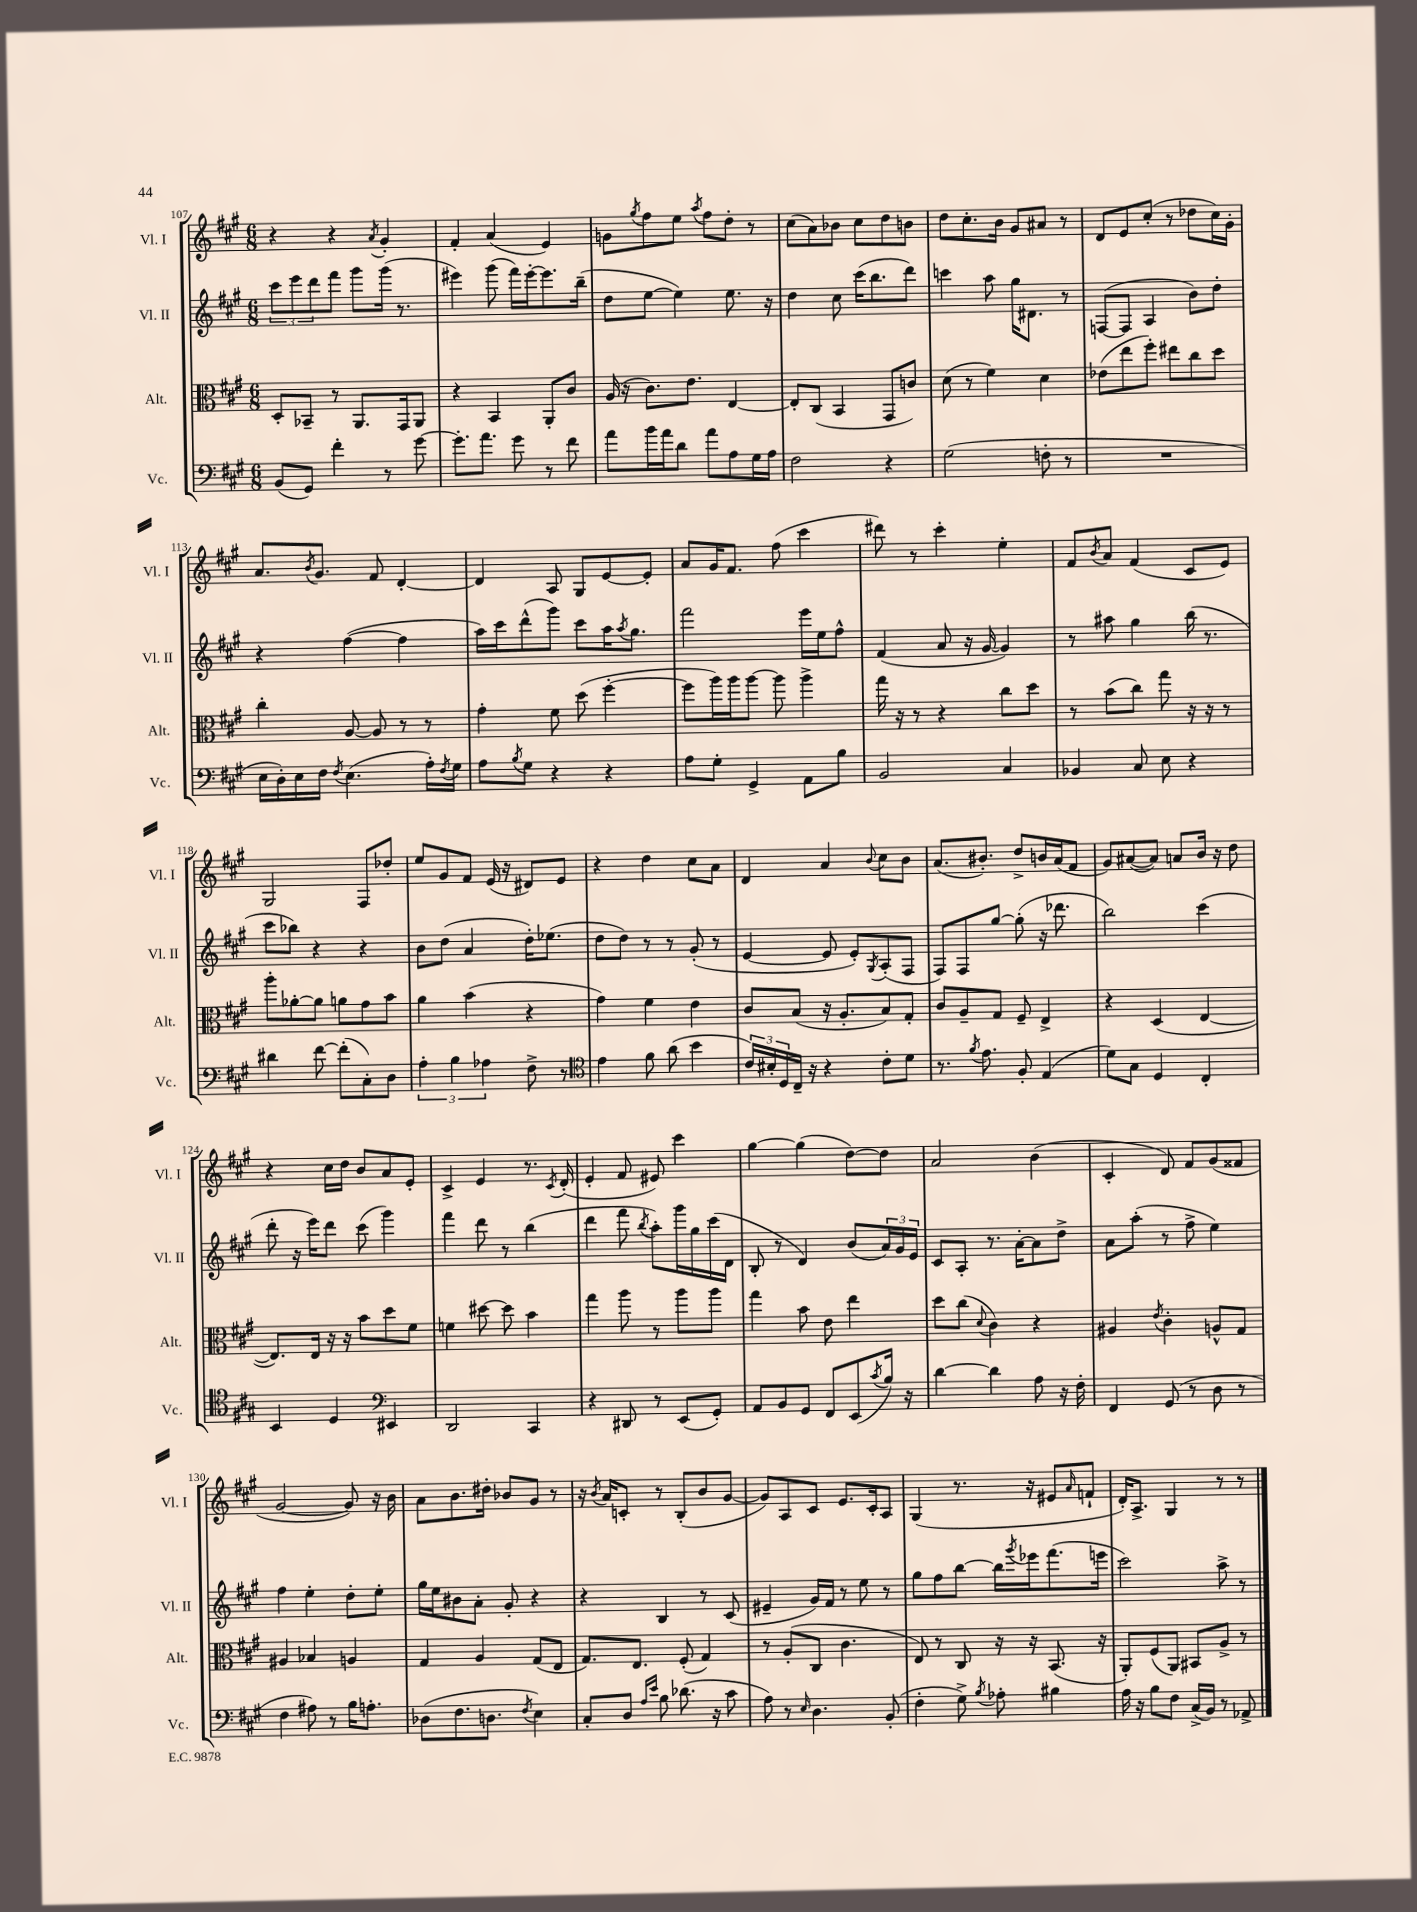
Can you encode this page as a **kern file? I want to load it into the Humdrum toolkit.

**kern	**kern	**kern	**kern
*staff4	*staff3	*staff2	*staff1
*clefF4	*clefC3	*clefG2	*clefG2
*k[f#c#g#]	*k[f#c#g#]	*k[f#c#g#]	*k[f#c#g#]
*M6/8	*M6/8	*M6/8	*M6/8
(8BB/L	8D'/L	12ccc#\L	4r
.	.	12eee\	.
8GG#/J)	8BB-~/J	.	.
.	.	12ddd\	.
4f#'\	8r	8fff#\J	4r
.	8.AA/L	8ggg#\L	.
.	.	.	8qa/
8r	.	(16ggg#\Jk	4g#'/
.	16GG#/k	8.r	.
[8g#\	8AA/J	.	.
=	=	=	=
8.g#'\]L	4r	4eee#\)	4f#'/
8.a\J	.	.	.
.	4BB/	(8ggg#\	(4a/
8g#\	.	16fff#\LL)	.
.	.	[16eee#'\J	.
8r	8AA'/L	8.eee#\]	4e/)
8f#\	8c#/J	.	.
.	.	(16bb~\Jk	.
=	=	=	=
8a\L	(16A/	8dd\L	8g\L
.	16r	.	.
.	.	.	8qgg#/
16b\L	8.c#\L)	[8ee\J	8ff#\
16a\J	.	.	.
8d\J	.	4ee\])	8ee\J
.	8.e\J	.	.
.	.	.	8qaa/
8a\L	.	.	8ff#\L
8A\	[4E/	8.ee\	8dd'\J
16G#\L	.	.	8r
16A\JJ	.	16r	.
=	=	=	=
2F#\	8E'/]L	4dd\	(8cc#\L
.	(8C#/J	.	8a\)
.	4BB/	8cc#\	8b-\J
.	.	(16ccc#\LK	8cc#\L
.	.	8.bb\	.
4r	8GG#/L	.	8dd\
.	8c/J)	8ddd\J)	8b\J
=	=	=	=
(2G#\	(8d\	4ccc\	8dd\L
.	8r	.	8.cc#'\
.	4f#\)	8aa\	.
.	.	.	16b\Jk
.	.	16gg#\LK	8g#/L
.	.	8.d#\J	.
8F'\	4d\	.	8a#/J
8r	.	8r	8r
=	=	=	=
2.r	(8e-\L	([8F/L	8d/L
.	8ee\	8F/]J	8e/
.	8ff#'\J)	4A/	(8cc#'/J
.	8ee#\L	.	8r
.	8cc#\	8b\L)	8dd-\L
.	8dd\J	8dd'\J	16cc#\L)
.	.	.	16g#'\JJ
=	=	=	=
16E\LL	4cc#'\	4r	8.a/L
16D'\)	.	.	.
16E\	.	.	.
.	.	.	8qb/
16F#\JJ	.	.	8.g#/J
8qF#/	.	.	.
(4.E\	[8A/	([4ff#\	.
.	8A/]	.	8f#/
.	8r	4ff#\]	[4d'/
16A'\LL)	8r	.	.
8qF#/	.	.	.
16G#\JJ	.	.	.
=	=	=	=
8A\L	4g#'\	16aa\LL)	4d/]
.	.	16ccc#\J	.
8qB/	.	.	.
8G#\J	.	(8ddd^^\	.
4r	8f#\	8ggg#\J)	8A/
.	(8dd\	8ccc#\L	8G#/L
4r	[4ff#'\	16aa\K	[8e/
.	.	8qaa/	.
.	.	8.gg#\J	.
.	.	.	8e'/]J
=	=	=	=
8A\L	8ff#\]L	2fff#\	8a/L
8G#'\J	16aa\L)	.	16g#/K
.	16aa\J	.	8.f#/J
4GG#^/	[8aa\J	.	.
.	8aa\]	.	(8ff#\
8AA\L	4aa^\	16eee\LL	4ccc#\
.	.	16ee\J	.
8B\J	.	8ff#^^\J	.
=	=	=	=
2BB/	16gg#\	(4f#/	8ddd#\)
.	16r	.	.
.	8r	.	8r
.	4r	8a/	4ccc#'\
.	.	16r	.
.	.	[16g#/	.
4C#/	8cc#\L	4g#/])	4ee'\
.	8dd\J	.	.
=	=	=	=
4BB-/	8r	8r	8f#/L
.	.	.	8qb/
.	(8b\L	8aa#\	8a/J
8C#/	8cc#\J)	4gg#\	(4f#/
8E\	8gg#\	.	.
4r	16r	(16bb\	8c#/L
.	16r	8.r	.
.	8r	.	8e/J)
=	=	=	=
4d#\	8aa'\L	8ccc#\L	2G#/
.	[8a-'\	8bb-\J)	.
[8f#\	8a-\]J	4r	.
(8f#'\]L	8a\L	.	.
8C#'\)	8g#\	4r	8F#/L
8D\J	8b\J	.	8dd-'/J
=	=	=	=
6A'\	4a\	8b\L	8ee/L
.	.	(8dd\J	8g#/
6B\	.	.	.
.	(4b\	4a/	8f#/J
6A-\	.	.	.
.	.	.	(16e/
.	.	.	16r
8F#^\	4r	16dd'\LK)	8d#/L)
.	.	(8.ee-\J	.
8r	.	.	8e/J
=	=	=	=
*clefC4	*	*	*
4e\	4g#\)	8dd\L	4r
.	.	8dd\J)	.
8f#\	4f#\	8r	4dd\
(8a\	.	8r	.
4b\	4e\	(8g#'/	8cc#\L
.	.	8r	8a\J
=	=	=	=
24c#/LL)	8c#/L	[4e/	4d/
24B#'/	.	.	.
24D/	.	.	.
16C#~/JJ	(8B/J	.	.
16r	.	.	.
4r	16r	8e/]	4a/
.	8.A'/L	.	.
.	.	8e'/L)	.
.	.	8qG#/	8qqb/
8c#'\L	8B/)	(8A'/	8cc#\L
8d\J	8G#'/J	8F#/J	8b\J
=	=	=	=
8.r	8c#/L	8F#/L)	(8.a/L
.	8A~/	8F#/	.
8qf#/	.	.	.
8.e\	.	.	8.b#'/J)
.	8G#/J	[8gg#/J	.
8F#'/	8F#~/	(8gg#'\]	8dd^/L
(4E/	4E^/	16r	16b/L
.	.	8.ddd-\	(16a/J
.	.	.	8f#/J
=	=	=	=
8d\L)	4r	2bb\)	8g#/L)
8G#\J	.	.	([8a#/
4D/	(4D/	.	8a#/]J)
.	.	.	8a/L
4C#'/	[4E/	(4ccc#\	16b/Jk
.	.	.	16r
.	.	.	8dd\
=	=	=	=
4BB/	8.E/]L)	8ddd'\	4r
.	.	16r	.
.	16E/Jk	16eee\LK)	.
4D/	16r	8ddd\J	16cc#\LL
.	16r	.	16dd\JJ
.	8b\L	(8ccc#\	8b/L
*clefF4	*	*	*
4EE#/	8dd\	4ggg#\)	8a/
.	8f#\J	.	8e'/J
=	=	=	=
2DD/	4f\	4fff#\	4c#^/
.	[8dd#\	8ddd\	4e/
.	8dd#\]	8r	.
4CC#/	4b\	(4bb\	8.r
.	.	.	8qc#/
.	.	.	(16d'/
=	=	=	=
4r	4gg#\	4ddd\	4e'/
8DD#/	8aa\	8fff#\	8f#/
.	.	8qbb/	.
8r	8r	8aa'\L)	8e#/)
(8EE/L	8aa\L	16ggg#\L	4ccc#\
.	.	16gg#\	.
8GG#'/J)	8aa\J	(16ccc#\	.
.	.	16d\JJ	.
=	=	=	=
8AA/L	4gg#\	8B'/	[4gg#\
8BB/	.	8r	.
8GG#/J	8b\	4d/)	(4gg#\]
8FF#/L	8e\	.	.
(8EE/	4ee\	(8b/L	[8dd\L)
8qc#/	.	.	.
16B/Jk)	.	24a/L)	8dd\]J
.	.	24g#/	.
16r	.	.	.
.	.	24e/JJ	.
=	=	=	=
[4d\	8dd\L	8c#/L	2a/
.	(8cc#\J	8A'/J	.
.	8qqd/	.	.
4d\]	4c#\)	8.r	.
.	.	[16a'\LK	.
8A\	4r	8a\]	(4b\
16r	.	8dd^\J	.
16F#'\	.	.	.
=	=	=	=
4FF#/	4A#/	8a\L	4c#'/
.	.	(8aa'\J	.
.	8qe/	.	.
(8GG#/	4c#'\	8r	8d/)
8r	.	8ff#^\	8f#/L
8D\	8A^^/L	4ee\)	(8g#/
8r	8G#/J	.	8f##/J
=	=	=	=
4F#\	4A#/	4ff#\	[2g#/
8A#\)	4B-/	4ee'\	.
8r	.	.	.
16B\LK	4A/	8dd'\L	8g#/])
8.A'\J	.	.	.
.	.	8ee'\J	16r
.	.	.	16b\
=	=	=	=
(8D-\L	4G#/	16gg#\LL	8a\L
.	.	16ee\J	.
8.F#\	.	8b#\	8.b\
.	4A/	8a'\J	.
8.D\J	.	.	16dd#'\Jk
.	.	8g#'/	8b-/L
8qF#/	.	.	.
4E\)	(8G#/L	4r	8g#/J
.	8E/J	.	8r
=	=	=	=
8C#'/L	8.G#/L)	4r	16r
.	.	.	8qb/
.	.	.	16a/LK
8D/J	.	.	8c'/J
.	8.E/J	.	.
16qqA/LL	.	.	.
16qqe/JJ	.	.	.
8B\	.	4B/	8r
(8.d-\	(8F#'/	.	(8B'/L
.	4G#/)	8r	8b/
16r	.	.	.
8c#\	.	(8c#/	[8g#/J
=	=	=	=
8A\)	8r	4e#~/	8g#/]L)
8r	(8A'/L	.	8A/
16qqE/	.	.	.
4.D\	8C#/J	16g#/LL)	8c#/J
.	.	16f#/JJ	.
.	4.c#\	8r	8.e/L
.	.	8ee\	.
.	.	.	16c#'/k
(8BB'/	.	8r	8A/J
=	=	=	=
4F#'\	8E/)	8gg#\L	(4G#/
.	8r	8ff#\	.
8G#^\)	8C#/	[8bb\J	8.r
8qB/	.	.	.
8A-'\	16r	16bb\]LL	.
.	.	8qggg#/	.
.	16r	16eee-\J	16r
4B#\	(8.BB/	(8.fff#\	8e#/L
.	.	.	16qqa/
.	.	.	8f`/J
.	16r	16eee\Jk	.
=	=	=	=
16A\	8AA'/L)	2ccc#\)	16d'/LK)
16r	.	.	8.A^/J
8B\L	(8F#/	.	.
8F#\J	8AA/J)	.	4G#/
(16C#^/LL	8BB#/L	.	.
16BB/JJ)	.	.	.
8r	8A^/J	8aa^\	8r
8AA-^/	8r	8r	8r
==	==	==	==
*-	*-	*-	*-
